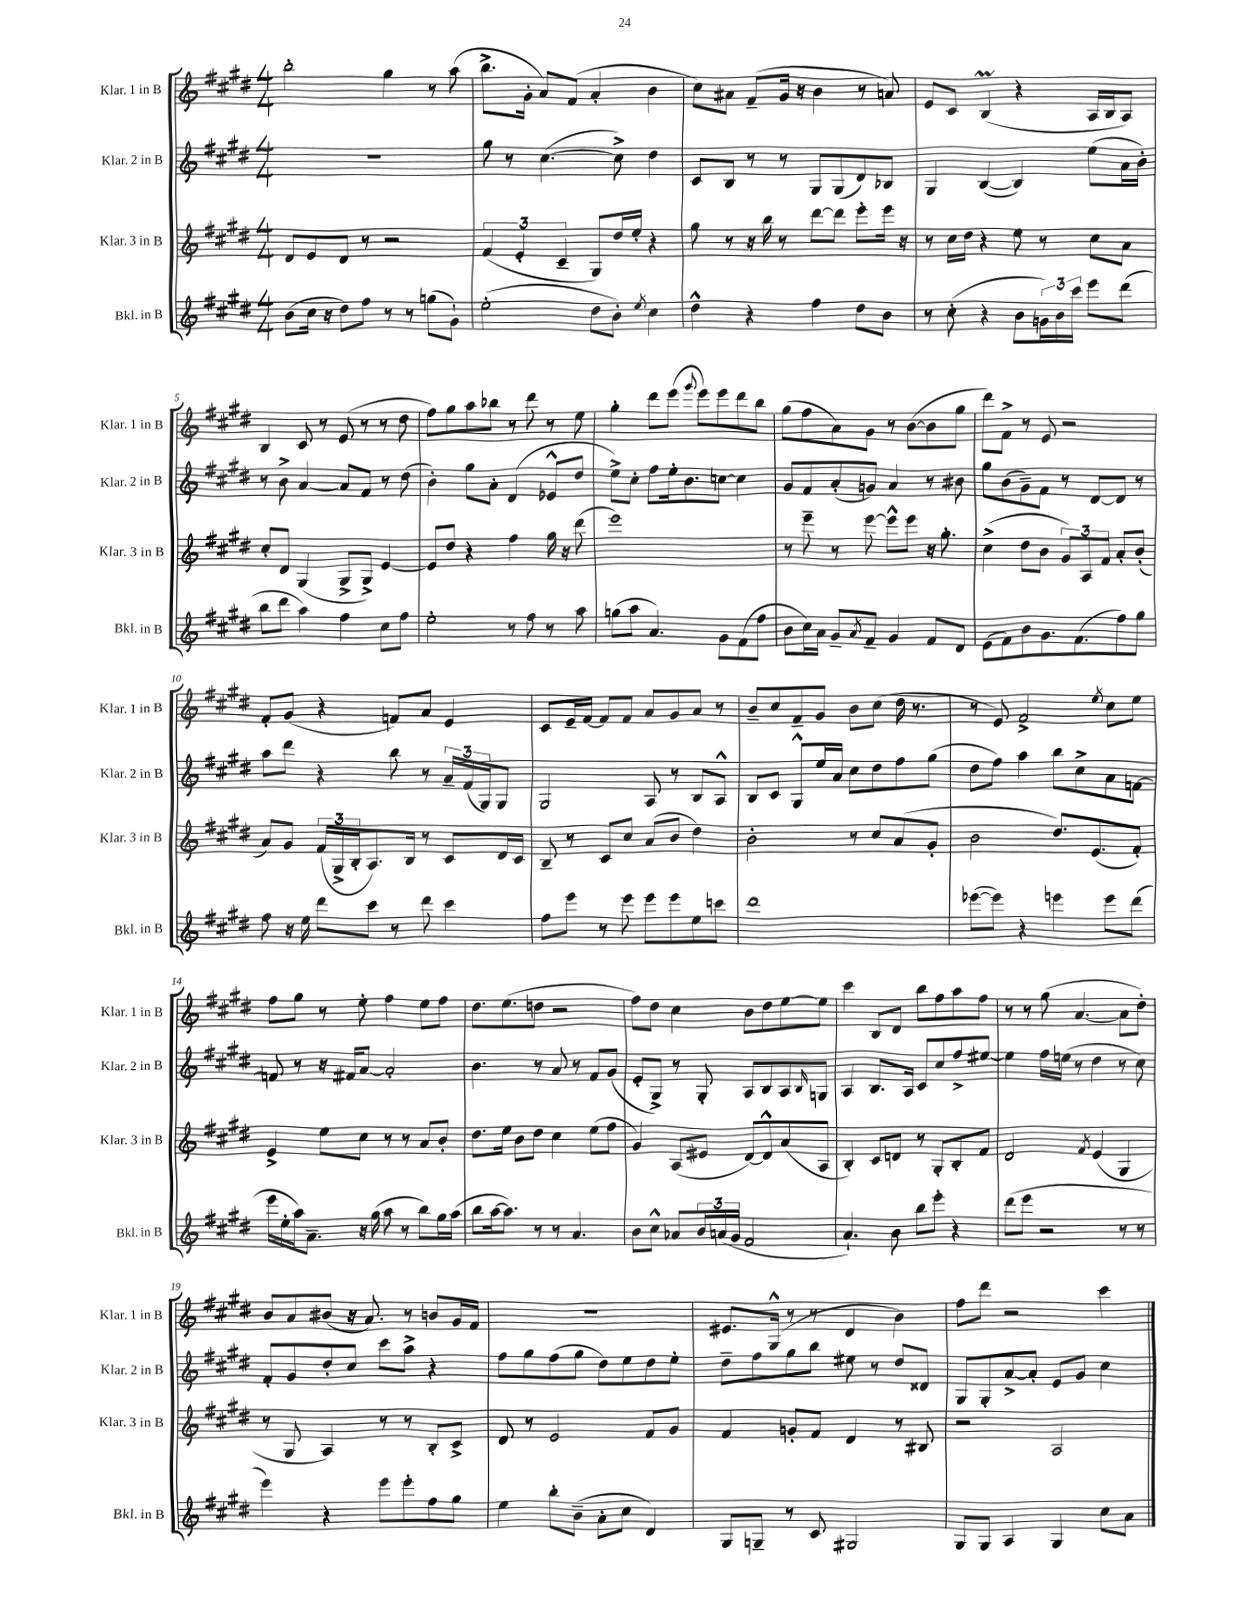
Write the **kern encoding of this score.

**kern	**kern	**kern	**kern
*staff4	*staff3	*staff2	*staff1
*clefG2	*clefG2	*clefG2	*clefG2
*k[f#c#g#d#]	*k[f#c#g#d#]	*k[f#c#g#d#]	*k[f#c#g#d#]
*M4/4	*M4/4	*M4/4	*M4/4
(8b	8d#	1r	2bb'
16cc#	8e	.	.
16r	.	.	.
8dd#)	8d#	.	.
8ff#	8r	.	.
8r	2r	.	4gg#
8r	.	.	.
(8gg	.	.	8r
8g#`)	.	.	(8aa
=	=	=	=
(2ee'	(6f#	8gg#	8.bb^
.	.	8r	.
.	6e'	.	.
.	.	.	16g#'
.	.	([4.cc#	8a)
.	6c#~	.	.
.	.	.	(8f#
8dd#	8G#)	.	4a'
8b')	16dd#	8cc#^])	.
.	16ee'	.	.
8qee	.	.	.
4cc#	4r	4dd#	4b
=	=	=	=
4dd#^^	8gg#	8c#	8cc#)
.	8r	8B	8a#
4r	16r	8r	(8f#~
.	16bb	.	.
.	8r	8r	16g#
.	.	.	16r
4ff#	[8ddd#	8G#	4b
.	8ddd#]	(8G#	.
8dd#	8eee'	8d#)	8r
8b	16eee	8B-	8a)
.	16r	.	.
=	=	=	=
8r	8r	4G#	8e
(8cc#'	16cc#	.	8c#
.	16dd#	.	.
4r	4r	([4B	(4B
8b	8ee	4B])	4r
24g)	8r	.	.
24b	.	.	.
24ccc#	.	.	.
8eee	8cc#	(8ee	16A
.	.	.	16B
(8ddd#	8a	16a	8A)
.	.	16b')	.
=	=	=	=
8bb	8cc#'	8r	4B
8ddd#	8d#	8b^	.
4aa)	(4G#	[4a	8c#
.	.	.	8r
4ff#	8G#^	8a]	(8e
.	8G#^)	8f#	8r
8cc#	[4e	8r	8r
8ff#	.	(8dd#	8dd#
=	=	=	=
2ee'	8e]	4b')	8ff#)
.	8dd#	.	8gg#
.	4r	8gg#	8aa
.	.	8a'	8bb-
8r	4ff#	(4d#	8r
8ff#	.	.	8ddd#
8r	16gg#	8e-^^	8r
.	16r	.	.
8aa	(8ddd#	8dd#	8ee
=	=	=	=
(8gg	1eee)	8ee^)	4gg#'
8aa	.	8cc#'	.
4.a)	.	8ff#	8ddd#
.	.	16ee'	(8eee
.	.	8.b	.
.	.	.	8qqggg#
.	.	.	8eee)
8g#	.	[8cc	8eee
(8f#	.	4cc]	8ddd#
8ff#	.	.	8bb
=	=	=	=
8b	8r	8g#	(8gg#
16cc#)	8eee~	8f#	8ff#
16a	.	.	.
8g#~	8r	(8a'	8a)
8qa	.	.	.
8f#~	[8eee	8g)	8g#
4g#	8eee^^]	4a	8r
.	8eee	.	([8b
8f#	16r	8r	8b]
.	8.gg#'	.	.
8d#	.	8b#	8gg#
=	=	=	=
(8e	(4cc#^	8gg#	8ddd#)
8f#)	.	(8b	8f#^
8b	8dd#	8g#~)	8r
8.g#	8b	8f#	8e
.	12g#)	8r	2r
(8.f#	.	.	.
.	12A	.	.
.	.	[8d#	.
.	12f#	.	.
8ff#)	8a'	8d#]	.
8gg#	(8b'	8r	.
=	=	=	=
8ff#	8a)	8aa	8f#'
16r	8g#	8ddd#	(8g#
16ee	.	.	.
8ddd#	(24f#	4r	4r
.	24G#^	.	.
.	24B'	.	.
8ccc#	8.A)	.	.
8r	.	8bb	8f)
.	16B	.	.
8ddd#	8r	8r	8a
4ccc#	8c#	24a~	4e
.	.	(24f#	.
.	.	24G#)	.
.	16d#	8G#	.
.	16c#	.	.
=	=	=	=
8ff#	8B~	2G#	8c#
8eee	8r	.	16e~
.	.	.	[16f#
8r	8c#	.	8f#]
8eee	8cc#	.	8f#
8eee	(8a	8A	8a
8eee	8b	8r	8g#
8ee	4dd#)	8B	8a
8ccc	.	8A^^	8r
=	=	=	=
1ddd#	2b'	8B	8b~
.	.	8c#	8cc#
.	.	8G#^^	8f#~
.	.	16ee	8g#
.	.	16a	.
.	8r	8cc#	8b
.	8cc#	8dd#	(8cc#
.	(8a	8ff#	16dd#
.	.	.	8.r
.	8g#'	(8gg#	.
=	=	=	=
([8eee-	2b	8dd#	8r
8eee-])	.	8ff#)	8e)
4r	.	4aa	2f#^
4eee	8.dd#)	8bb	.
.	.	8cc#^	.
.	(8.e	.	.
.	.	.	8qee
8eee	.	8a	8cc#
(8ddd#	8f#')	[8f	8ee
=	=	=	=
16eee	4e^	8f]	8ff#
16ee'	.	.	.
16aa)	.	8r	8gg#
8.a~	.	.	.
.	8ee	16r	8r
.	.	16f#	.
16r	8cc#	[8a	8ee'
(16gg#	.	.	.
8aa	8r	2a']	4ff#
8r	8r	.	.
8bb)	8a	.	8ee
16gg#	8b'	.	8ff#
(16aa	.	.	.
=	=	=	=
8bb	8.dd#	4.b	8.dd#
[16aa	.	.	.
8.aa])	16ee	.	(8.ee
.	8b	.	.
8r	8dd#	8r	8dd
8r	4cc#	8a	2r
4.a	.	8r	.
.	(8ee	8f#	.
.	8ff#	(8g#	.
=	=	=	=
8b	4g#)	8e'	8ff#)
8cc#^^	.	8G#^)	8dd#
8a-	(8A	8r	4cc#
24b	8e#	8G#'	.
(24a	.	.	.
24g#	.	.	.
2f#	[8d#)	8A	8b
.	8d#^^]	8B	8dd#
.	(8a	8A	[8ee
.	.	16qqB	.
.	8A	8G	8ee]
=	=	=	=
4.a`)	4B')	4A	4ccc#
.	8c#	8.B	8B
8b	8d	.	8d#
.	.	16A	.
8bb	8r	8c#	8bb
8eee'	8G#'	8cc#	8ff#
4r	8B'	8ff#^	8aa
.	8f#	[8ee#	8ff#
=	=	=	=
(8ddd#	2d#	4ee#]	8r
8eee	.	.	8r
2r	.	16ff#	(8gg#
.	.	(16ee	.
.	.	8r	[4.a
.	8qf#	.	.
.	(4e	4dd#	.
8r	4G#	8r	8a]
8r	.	8cc#)	8dd#')
=	=	=	=
4eee)	8r	8f#'	8b
.	8G#	8g#	8a
4r	4A)	8dd#'	(8b#
.	.	8cc#	16r
.	.	.	8.a)
8eee	8r	8ccc#	.
8eee'	8r	8aa^	8r
8ff#	8B'	4r	8b
8gg#	8c#^	.	16g#
.	.	.	16f#
=	=	=	=
4ee	8d#	8ff#	1r
.	8r	8gg#	.
8bb'	2e	(8ff#	.
(8b~	.	8gg#	.
8a'	.	8dd#)	.
8cc#	.	8ee	.
4d#)	8f#	8dd#	.
.	8g#	8ee'	.
=	=	=	=
8G#	4f#	8dd#~	8.e#
8G~	.	8ff#	.
.	.	.	(16G#^^
8r	8g'	8gg#	8r
8c#	8f#	8bb	8r
2G#	4d#	8ee#	4d#
.	.	8r	.
.	8r	8dd#	4b)
.	8B#	8d##	.
=	=	=	=
8G#	2r	8G#	8ff#
8G#	.	8G#'	8ddd#
4A	.	[8a^	2r
.	.	8a']	.
4G#	2A	8e	.
.	.	8g#	.
8cc#	.	4cc#	4ccc#
8a	.	.	.
==	==	==	==
*-	*-	*-	*-
